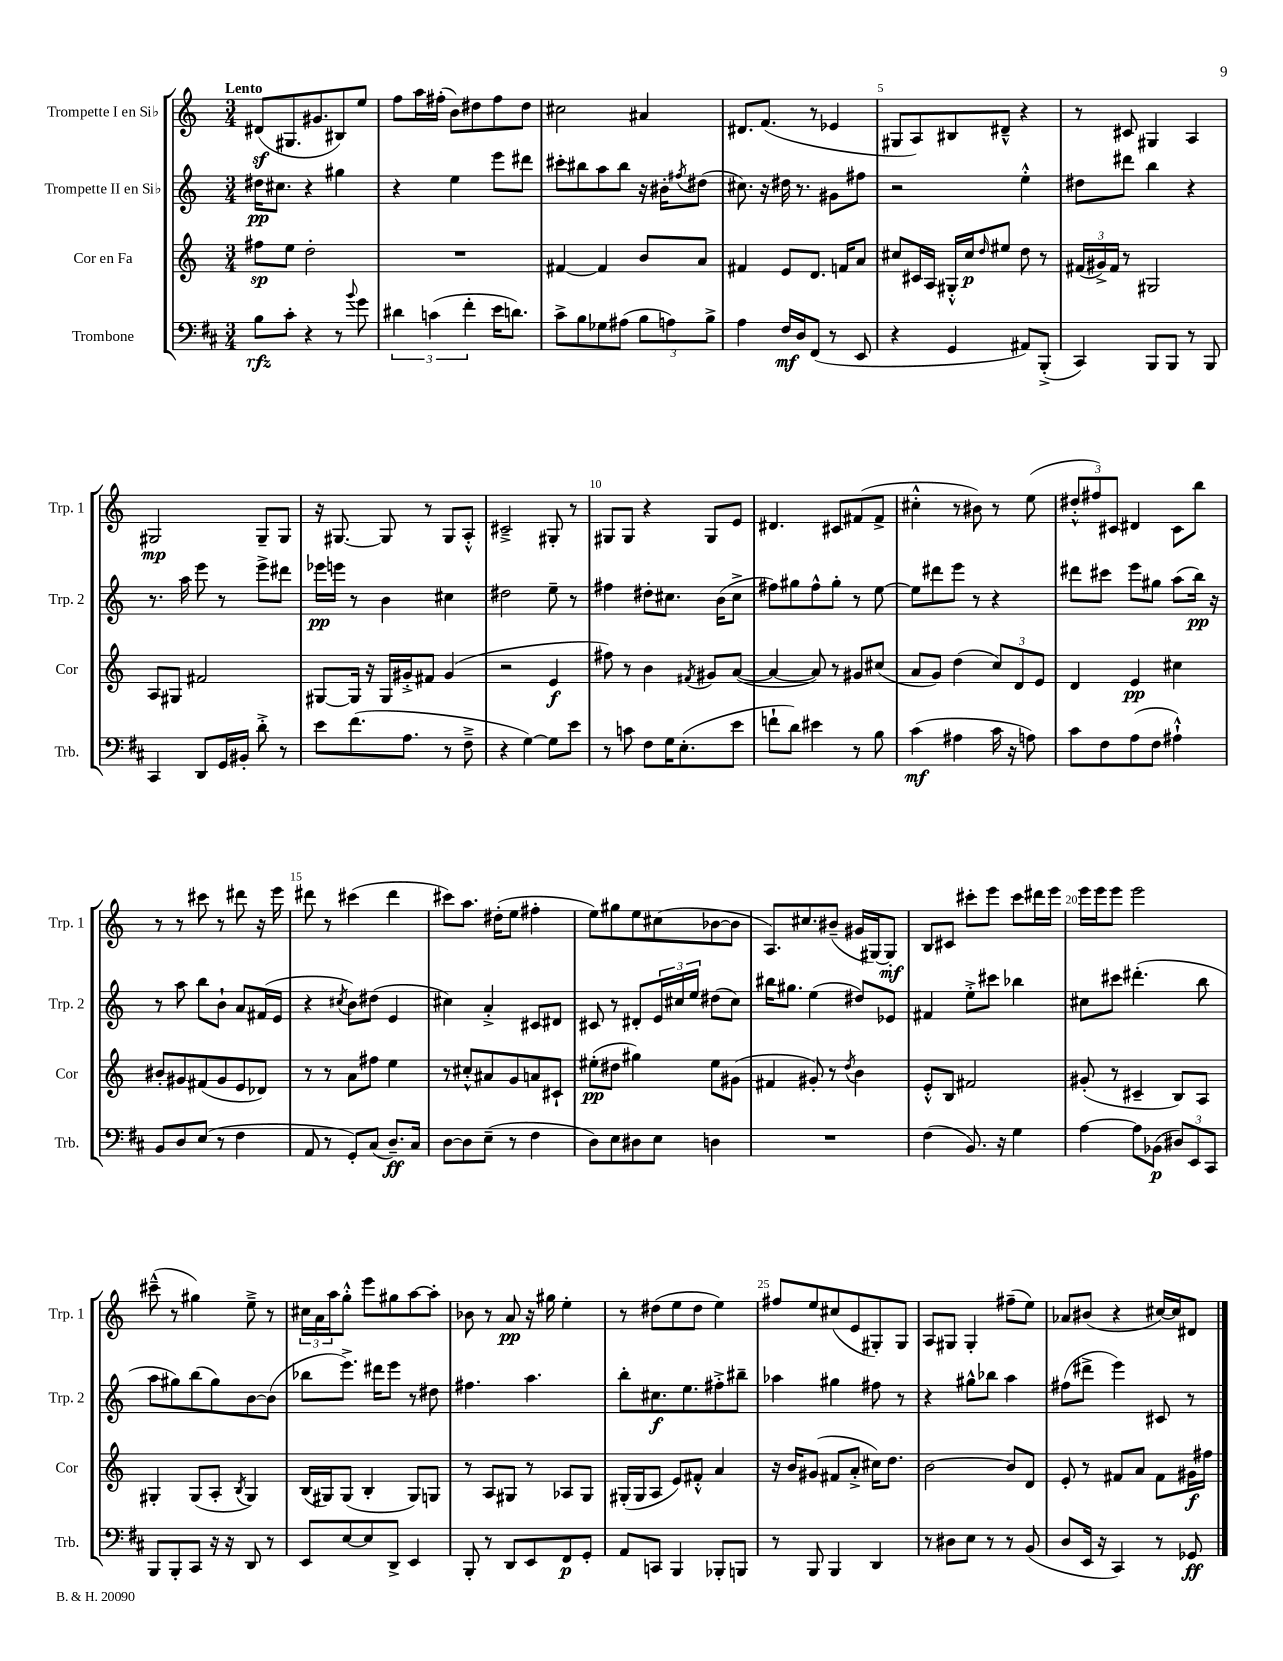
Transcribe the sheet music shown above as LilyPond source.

<<
\new StaffGroup <<
\new Staff = "s0" \with { instrumentName = "Trompette I en Sib" shortInstrumentName = "Trp. 1" } {
    \clef treble \key c \major \numericTimeSignature \time 3/4 \tempo "Lento"
    dis'8\sf( gis8. gis'8. bis8) e''8 |
    f''8 a''16 fis''16-.( b'8) dis''8 fis''8 dis''8 |
    cis''2 ais'4 |
    dis'8. f'8.( r8 ees'4 |
    gis8 a8) bis8 dis'8---^ r4 |
    r8 cis'8 gis4 a4 |
    gis2\mp gis8-- gis8 |
    r16 gis8.~ gis8 r8 gis8 a8-.-^ |
    cis'2---> gis8-. r8 |
    gis8 gis8 r4 gis8 e'8 |
    dis'4. cis'8 fis'8( fis'8-> |
    cis''4-.-^ r8 bis'8) r8 e''8( |
    \tuplet 3/2 { dis''8-.-^ fis''8) cis'8 } dis'4 cis'8 b''8 |
    r8 r8 cis'''8 r8 dis'''8 r16 e'''16 |
    dis'''8 r8 cis'''4( dis'''4 |
    cis'''8) a''8. dis''16-.( e''8 fis''4-. |
    e''8) gis''8 e''8 cis''8( bes'8~ bes'8 |
    a8.) cis''8. bis'8--( gis'16 gis16~) gis8-.\mf |
    b8 cis'8 cis'''8-. e'''8 cis'''8 dis'''16 e'''16 |
    e'''16 e'''16 e'''8 e'''2 |
    cis'''8---^( r8 gis''4) e''8---> r8 |
    \tuplet 3/2 { cis''16 a'16 a''16 } g''8-.-^ e'''8 gis''8 a''8~ a''8-. |
    bes'8 r8 a'8\pp r16 gis''16 e''4-. |
    r8 dis''8( e''8 dis''8 e''4) |
    fis''8 e''8 cis''8( e'8 gis8-.) gis8 |
    a8 gis8 gis4-. fis''8--( e''8) |
    aes'8 bis'8( r4 cis''16~) cis''16 dis'8 \bar "|." |
}
\new Staff = "s1" \with { instrumentName = "Trompette II en Sib" shortInstrumentName = "Trp. 2" } {
    \clef treble \key c \major \numericTimeSignature \time 3/4
    dis''16\pp cis''8. r4 gis''4 |
    r4 e''4 e'''8 dis'''8 |
    cis'''8-. bis''8 a''8 bis''8 r16 bis'16-. \acciaccatura { fis''8 } dis''8( |
    cis''8.) r16 dis''16 r8. gis'8 fis''8 |
    r2 e''4-.-^ |
    dis''8 dis'''8 b''4 r4 |
    r8. a''16 e'''8 r8 e'''8-> dis'''8 |
    ees'''16\pp e'''16 r8 b'4 cis''4 |
    dis''2 e''8-- r8 |
    fis''4 dis''8-. cis''8. b'16( cis''8-> |
    fis''8) gis''8 fis''8-^ gis''8-. r8 e''8~ |
    e''8 dis'''8 e'''8 r8 r4 |
    dis'''8 cis'''8 e'''8 gis''8 a''8( b''16\pp) r16 |
    r8 a''8 b''8 b'8-! a'8 fis'16( e'16 |
    r4 \acciaccatura { cis''8 } b'8) dis''8( e'4 |
    cis''4) a'4-.-> cis'8 dis'8 |
    cis'8 r8 dis'8-. \tuplet 3/2 { e'16 cis''16 e''16 } dis''8( cis''8) |
    bis''16 gis''8. e''4( dis''8) ees'8 |
    fis'4 e''8-.-> cis'''8 bes''4 |
    cis''8 cis'''8 dis'''4.-.( b''8 |
    a''8 gis''8) b''8( gis''8) b'8~ b'8( |
    bes''8 e'''8.->) dis'''16 e'''8 r8 dis''8 |
    fis''4. a''4. |
    b''8-. cis''8.\f e''8. fis''8-.-> bis''8-- |
    aes''4 gis''4 fis''8 r8 |
    r4 gis''8-^ bes''8 a''4 |
    fis''8( dis'''8-> e'''4) cis'8 r8 \bar "|." |
}
\new Staff = "s2" \with { instrumentName = "Cor en Fa" shortInstrumentName = "Cor" } {
    \clef treble \key c \major \numericTimeSignature \time 3/4
    fis''8\sp e''8 d''2-. |
    R2. |
    fis'4~ fis'4 b'8 a'8 |
    fis'4 e'8 d'8. f'16 a'8 |
    cis''8 cis'16 a16 gis16-.-^ cis''16\p \grace { d''16 } eis''8 d''8 r8 |
    \tuplet 3/2 { fis'16( gis'16->) fis'16 } r8 gis2 |
    a8 gis8 fis'2 |
    gis8~ gis16 r16 gis16 gis'16-.-> fis'8 gis'4( |
    r2 e'4\f |
    fis''8) r8 b'4 \acciaccatura { fis'8 } gis'8 a'8~( |
    a'4~ a'8) r8 gis'8 cis''8( |
    a'8 g'8) d''4( \tuplet 3/2 { c''8) d'8 e'8 } |
    d'4 e'4\pp cis''4 |
    bis'8-. gis'8 fis'8( gis'8 e'8 des'8) |
    r8 r8 a'8 fis''8 e''4 |
    r8 cis''8-.-^ ais'8 g'8 a'8 cis'8-! |
    eis''8-.\pp( dis''8 gis''4) eis''8 gis'8( |
    fis'4 gis'8-.) r8 \acciaccatura { d''8 } b'4 |
    e'8-.-^ b8 fis'2 |
    gis'8-.( r8 cis'4-- b8) a8 |
    gis4-. gis8( a8-. \acciaccatura { b8 } gis4) |
    b16( gis16) gis8( b4-. gis8) g8 |
    r8 a8 gis8 r8 aes8 gis8 |
    gis16-.( gis16 a8 e'8) fis'8-.-^ a'4 |
    r16 b'16 gis'8( fis'8 a'8-.-> cis''16) d''8. |
    b'2~ b'8 d'8 |
    e'8-. r8 fis'8 a'8 fis'8 gis'16\f fis''16 \bar "|." |
}
\new Staff = "s3" \with { instrumentName = "Trombone" shortInstrumentName = "Trb." } {
    \clef bass \key d \major \numericTimeSignature \time 3/4
    b8\rfz cis'8-. r4 r8 \appoggiatura { b'8 } g'8 |
    \tuplet 3/2 { dis'4 c'4( fis'4-. } e'16 d'8.) |
    cis'8-> b8 ges8 ais8( \tuplet 3/2 { b8 a8) b8-> } |
    a4 fis16\mf d16 fis,8( r8 e,8 |
    r4 g,4 ais,8) b,,8-.->( |
    cis,4) b,,8 b,,8 r8 b,,8 |
    cis,4 d,8 g,16 bis,16-. d'8-.-> r8 |
    e'8 fis'8.( a8. r8 fis8---> |
    r4 g4~) g8 e'8 |
    r8 c'8 fis8 g16 e8.-.( e'8 |
    f'8-! d'8) eis'4 r8 b8 |
    cis'4\mf( ais4 cis'16 r16 a8) |
    cis'8 fis8 a8( fis8 ais4-!-^) |
    b,8 d8 e8( r8 fis4 |
    a,8 r8 g,8-.) cis8( d8.--\ff) cis16 |
    d8~ d8 e8--( r8 fis4 |
    d8) e8 dis8 e8 d4 |
    R2. |
    fis4( b,8.) r16 g4 |
    a4~ a8 bes,8\p( \tuplet 3/2 { dis8) e,8 cis,8 } |
    b,,8 b,,8-. cis,8 r16 r16 d,8 r8 |
    e,8 e8~ e8 d,8-> e,4 |
    b,,8-. r8 d,8 e,8 fis,8\p g,8-. |
    a,8 c,8 b,,4 bes,,8-. b,,8 |
    r8 b,,8 b,,4 d,4 |
    r8 dis8 e8 r8 r8 b,8( |
    d8 e,16 r16 cis,4) r8 ges,8\ff \bar "|." |
}
>>
>>
\layout { \context { \Score \override BarNumber.break-visibility = ##(#f #t #t) barNumberVisibility = #(every-nth-bar-number-visible 5) } }
